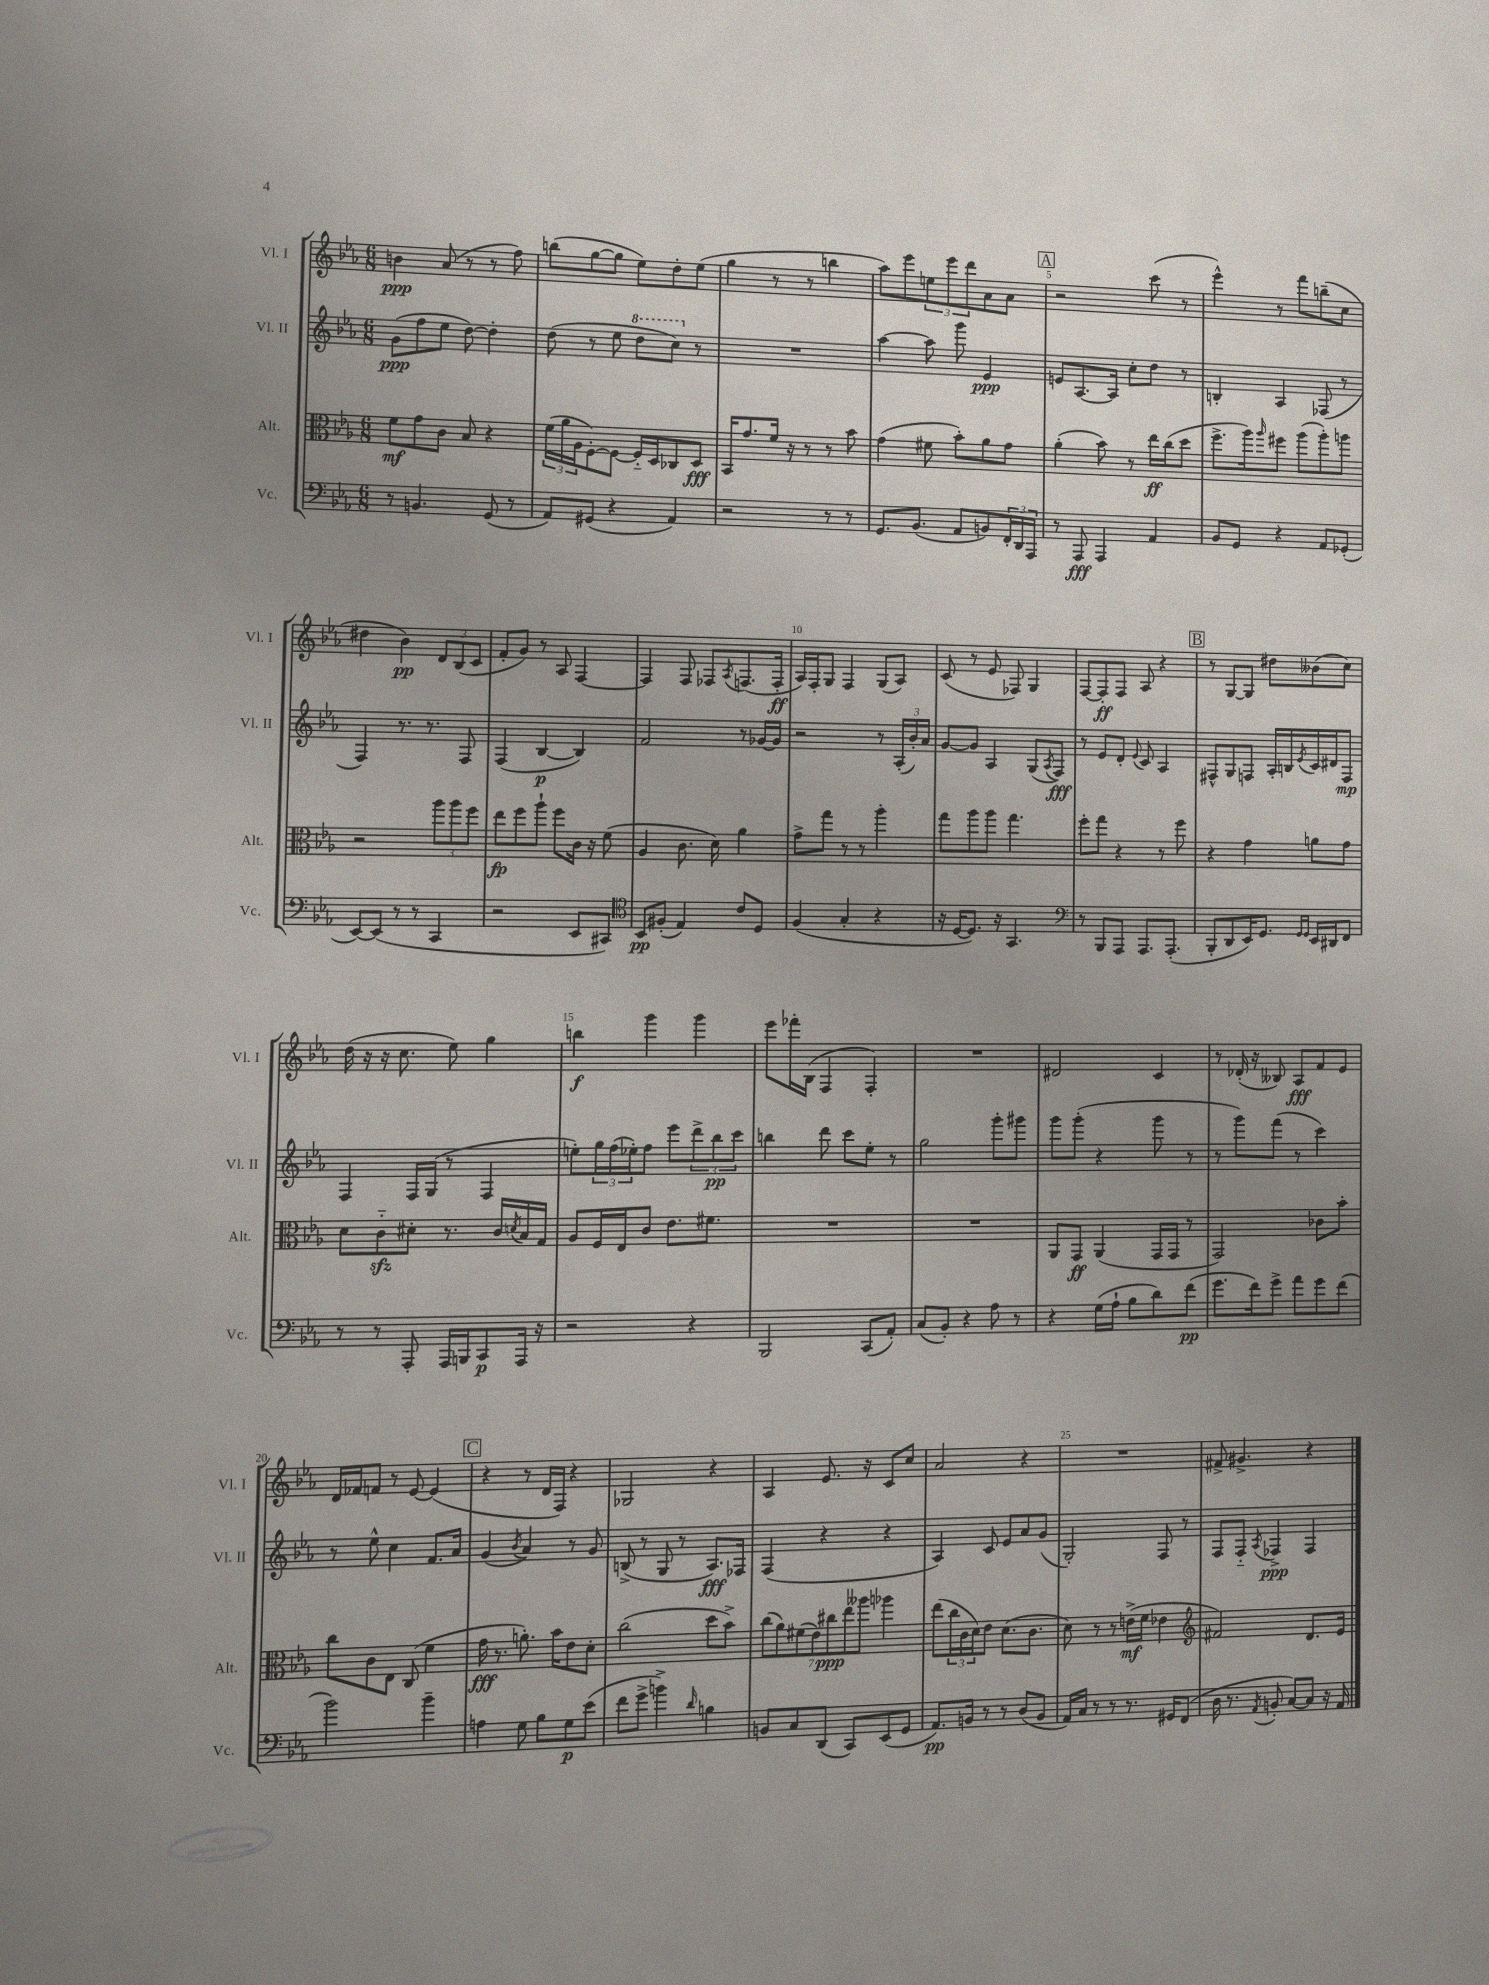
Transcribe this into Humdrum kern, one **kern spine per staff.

**kern	**kern	**kern	**kern
*staff4	*staff3	*staff2	*staff1
*clefF4	*clefC3	*clefG2	*clefG2
*k[b-e-a-]	*k[b-e-a-]	*k[b-e-a-]	*k[b-e-a-]
*M6/8	*M6/8	*M6/8	*M6/8
8r	8f	(8g	4b
4.BB	8g	8ff	.
.	8c	8ee-	(8a-
.	8B-	[8dd)	8r
(8GG	4r	4dd']	8r
8r	.	.	8ff)
=	=	=	=
8AA-)	(24f	(8dd	(8bb
.	24a-	.	.
.	24A-	.	.
(8GG#	[8F')	8r	[8gg
4r	8F_	8ee-	8gg]
.	16F'~]	8ddd	8ee-)
.	16D	.	.
4AA-)	8C-	8ccc)	8dd'
.	8D	8r	(8ee-
=	=	=	=
2r	16BB-	2.r	4gg
.	8.g	.	.
.	16f	.	8r
.	16r	.	.
.	8r	.	8r
8r	8r	.	4bb
8r	8b-	.	.
=	=	=	=
8.GG	(4g	[4aa-	8aa-)
.	.	.	8eee-
(8.BB-	.	.	.
.	8f#	8aa-]	12ee
.	.	.	12eee-
8AA-	8b-')	8ggg	.
.	.	.	12ddd
8BB)	8a-	4e-	8a-
24FF'	8g	.	8a-
24DD	.	.	.
24AAA-	.	.	.
=	=	=	=
8r	(4a-'	8e	2r
8AAA-	.	[8.A-	.
4AAA-	8b-)	.	.
.	.	16A-]	.
.	8r	8cc'	.
4AA-	16ee-	8dd	(8ccc
.	(16cc	.	.
.	8dd	8r	8r
=	=	=	=
8BB-	8.ff^	4B'	4eee-^^)
8GG	.	.	.
.	16aa-)	.	.
.	16qqaa-	.	.
4r	8ff#	4A-	8r
.	(8aa-	.	8fff
8AA-	8aa-')	(8F-	(8bb~
(8GG-'	8aa	8r	8cc
=	=	=	=
[8EE-)	2r	4F)	4dd#
(8EE-]	.	.	.
8r	.	8.r	4b-)
8r	.	.	.
.	.	8.r	.
4CC	12aa-	.	12d
.	12aa-	.	(12B-
.	.	8F	.
.	12ff	.	12c
=	=	=	=
2r	8ee-	(4F	8f'
.	8ff	.	8g)
.	8aa-`	[4B-	8r
.	8ff	.	8A-
8EE-	16c	4B-])	[4F
.	16r	.	.
8CC#)	(8f	.	.
=	=	=	=
*clefC4	*	*	*
8BB-	4A-	2f	4F]
(8F#'	.	.	.
4E-)	8.c	.	8F
.	.	.	8F-
.	16d)	.	.
.	.	.	8qA-
8c	4a-	8r	(8.F
8D	.	[16g-	.
.	.	16g-]	16F'
=	=	=	=
(4F	8g^	2r	16A-)
.	.	.	16F'
.	8gg	.	8G
4G'	8r	.	4F
.	8r	.	.
4r	4aa-'	8r	(8G
.	.	(24A-'	8A-)
.	.	24b-')	.
.	.	24a-	.
=	=	=	=
16r	8gg	[8g	(8c
[16D	.	.	.
8.D])	8aa-	8g]	8r
.	8aa-	4A-	8e-
16r	.	.	.
4.GG	4.gg	.	8F-)
.	.	(8G	4G
.	.	8qA-	.
.	.	8F)	.
=	=	=	=
*clefF4	*	*	*
8r	8ff'	8r	[8F
8BBB-	8gg	8e-	8F']
8AAA-	4r	8d'	8F
.	.	8qqe-	.
8.AAA-	.	8c	8A-
.	8r	4A-	4r
(8.AAA-'	.	.	.
.	8ff	.	.
=	=	=	=
8BBB-'	4r	8F#^^	8r
8DD	.	8G	[8G
16EE-)	4g	8F	8G]
8.GG	.	.	.
.	.	16A-'	8dd#
.	.	16B	.
16qqGG	.	.	.
16qqGG	.	8qe-	.
16EE-	8a	16c	(8b--
16DD#	.	16d#	.
8FF	8g	8F	8cc)
=	=	=	=
8r	8d	4F	(16dd
.	.	.	16r
8r	8c'~	.	16r
.	.	.	8.cc
8AAA-'	8d#'	16F	.
.	.	(16G	.
16AAA-	8.r	8r	8ee-)
16BBB	.	.	.
8CC	.	4F	4gg
.	16c	.	.
.	8qd	.	.
16AAA-	16B-	.	.
16r	16G	.	.
=	=	=	=
2r	8A-	8ee')	4bb
.	16F	24gg	.
.	.	(24ff	.
.	16E-	.	.
.	.	24ee-')	.
.	8c	8ff	4ggg
.	8.e-	8eee-	.
4r	.	12ddd^	4ggg
.	8.f#	.	.
.	.	12bb-	.
.	.	12ccc	.
=	=	=	=
2BBB-	2.r	4bb	8eee-
.	.	.	16fff-'
.	.	.	(16B-
.	.	8ddd	4F
.	.	8ccc	.
(8CC	.	8ee-'	4F')
8AA-')	.	8r	.
=	=	=	=
(8C	2.r	2gg	2.r
8BB-')	.	.	.
4r	.	.	.
8A-	.	8ggg'	.
8r	.	8ggg#	.
=	=	=	=
4r	8AA-	8ggg	2d#
.	8GG	(8ggg'	.
(16G	(4AA-	4r	.
16A-`	.	.	.
8B-	.	.	.
8d)	16GG	8ggg	4c
.	16GG	.	.
(8f	8r	8r	.
=	=	=	=
8.g	2GG)	8r	8r
.	.	8ggg)	(16d-'
16f)	.	.	16r
8g^	.	(8fff	8B--)
8a-	.	8r	8A-
8g	8c-	4ccc)	8f
(8f	8b-'	.	8e-
=	=	=	=
2b-)	8cc	8r	16d
.	.	.	16f-
.	8c	8ee-^^	8f
.	8E-	4cc	8r
.	(8C	.	[8e-
4b-~	4f	8.f	(4e-]
.	.	16a-	.
=	=	=	=
4A	16g	(4g	4r
.	8.r	.	.
.	.	8qb-	.
8G	8.a')	4a-)	8r
8B-	.	.	16d
.	16b-	.	16F)
8G	8e-	8r	4r
(8e-	8d'	8g	.
=	=	=	=
8f	(2cc	(8B^	2G-
8g^	.	8r	.
4b^)	.	8G	.
.	.	8r	.
16qqd	.	.	.
4B	8dd	8.A-)	4r
.	8b-^)	.	.
.	.	16F-	.
=	=	=	=
8BB	(14cc	(4F	4A-
.	14a-)	.	.
8C	.	.	.
.	(14f#	.	.
.	14e-)	.	.
(8DD	.	4r	8.e-
.	14cc#	.	.
.	14ee-	.	.
8CC)	.	.	.
.	14aa--	.	.
.	.	.	16r
(8EE-	4aa-	4r	8c
8GG	.	.	8cc
=	=	=	=
8.AA-)	(8ee-	4A-)	2a-
.	24cc	.	.
.	24c	.	.
16BB	.	.	.
.	24d)	.	.
8r	8e-	8c	.
8r	(8.d	8e-	.
(8D	.	8a-	4r
.	8.c	.	.
8BB	.	(8g	.
=	=	=	=
16AA-)	8d)	2G')	2.r
16C	.	.	.
8r	8r	.	.
8r	8r	.	.
8.r	(16e^	.	.
.	16f	.	.
.	4e-	8F	.
16GG#	.	.	.
(8FF	.	8r	.
=	=	=	=
*	*clefG2	*	*
16D	2f#)	8F	8f#^
8.r	.	.	.
.	.	8F'~	4.g#^
8qAA-	.	8qA-	.
8BB'	.	4F-^	.
[8C)	.	.	.
8C]	8.d	4F-	4r
16r	.	.	.
16AA-	16e-	.	.
==	==	==	==
*-	*-	*-	*-
